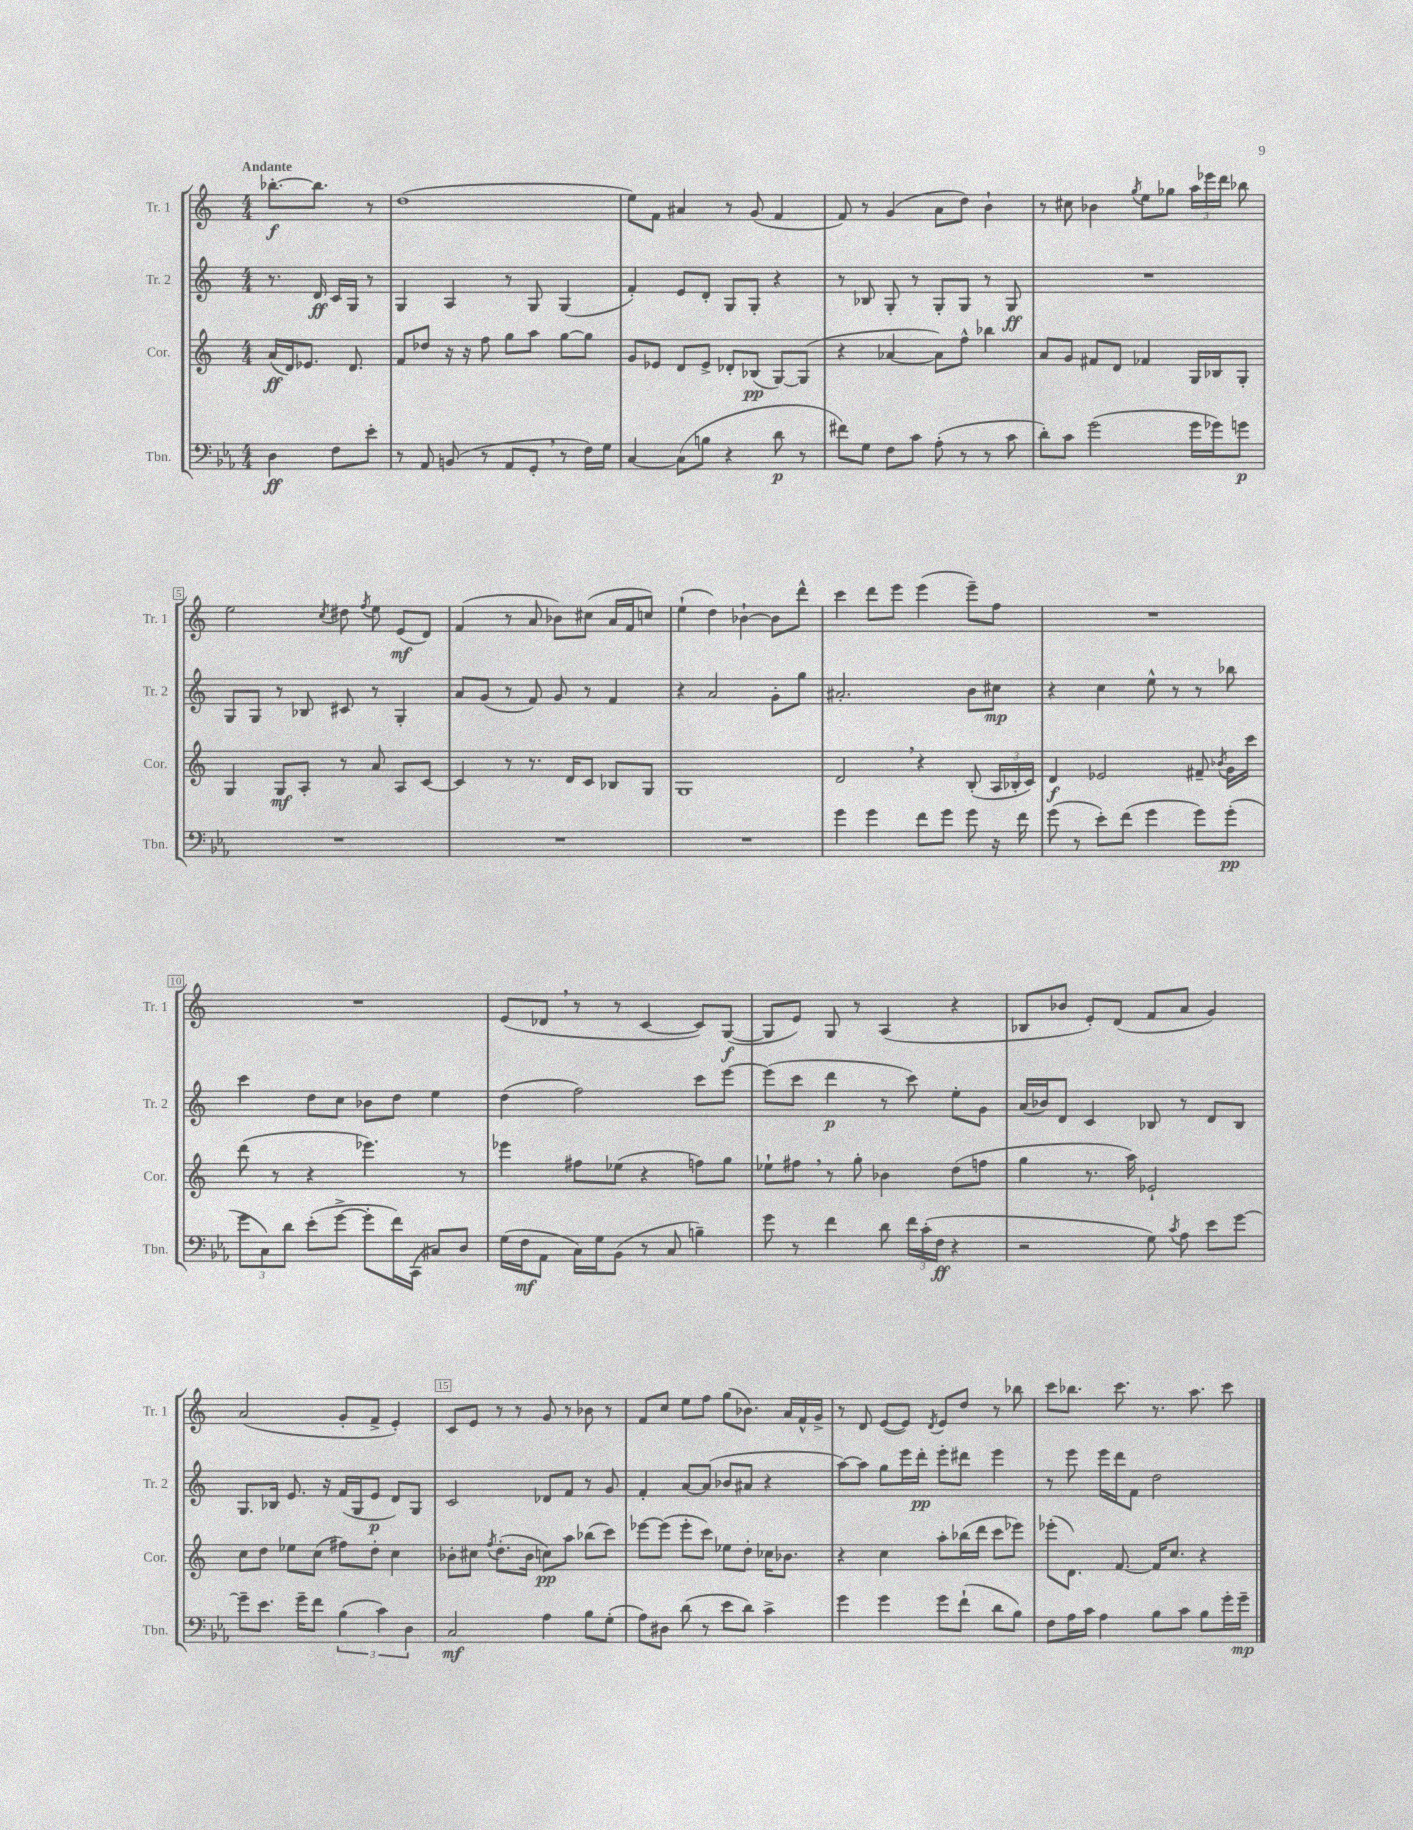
<<
\new StaffGroup <<
\new Staff = "s0" \with { instrumentName = "Tr. 1" shortInstrumentName = "Tr. 1" } {
    \clef treble \key c \major \numericTimeSignature \time 4/4 \partial 2 \tempo "Andante"
    \autoBeamOff bes''8.[~-.\f bes''8.] r8 |
    d''1( |
    e''8[) f'8] ais'4 r8 g'8( f'4 |
    f'8) r8 g'4( a'8[ d''8]) b'4-! |
    r8 cis''8 bes'4 \acciaccatura { g''8 } e''8[ ges''8] \tuplet 3/2 { a''16[ ees'''16 d'''16] } bes''8 |
    e''2 \acciaccatura { c''8 } dis''8 \acciaccatura { f''8 } e''8 e'8[\mf( d'8]) |
    f'4( r8 a'8 bes'8[) cis''8]( a'16[ f'16 c''8]) |
    e''4-!( d''4) bes'4~-! bes'8[ d'''8]-^ |
    c'''4 d'''8[ e'''8] e'''4( e'''8[--) f''8] |
    R1 |
    R1 |
    e'8[( des'8] \breathe r8 r8 c'4~ c'8[) g8]~\f( |
    g8[ e'8]) g8 r8 a4( r4 |
    bes8[ bes'8] e'8[-.) d'8]( f'8[ a'8] g'4) |
    a'2( g'8[-. f'8]-> e'4-.) |
    c'8[ e'8] r8 r8 g'8 r8 bes'8 r8 |
    f'8[ c''8] e''8[ f''8] g''8[( bes'8.]) a'16[ f'16-^ g'16]-> |
    r8 d'8 e'8[~( e'8]) \acciaccatura { d'8 } e'8[ d''8] r8 bes''8 |
    c'''8[ bes''8.] c'''8. r8. a''8. c'''8 \bar "|." |
}
\new Staff = "s1" \with { instrumentName = "Tr. 2" shortInstrumentName = "Tr. 2" } {
    \clef treble \key c \major \numericTimeSignature \time 4/4 \partial 2
    \autoBeamOff r8. d'16\ff c'16[ g16] r8 |
    g4 a4 r8 g8 g4( |
    f'4-.) e'8[ d'8]-. g8[ g8]-. r4 |
    r8 bes8 g8-. r8 g8[-. g8] r8 g8\ff |
    R1 |
    g8[ g8] r8 bes8 cis'8 r8 g4-. |
    a'8[ g'8]( r8 f'8) g'8 r8 f'4 |
    r4 a'2 g'8[-. g''8] |
    ais'2.-. b'8[ cis''8]\mp |
    r4 c''4 e''8-^ r8 r8 bes''8 |
    c'''4 d''8[ c''8] bes'8[ d''8] e''4 |
    d''4( f''2) c'''8[ e'''8]~ |
    e'''8[( c'''8] d'''4\p r8 c'''8) e''8[-. g'8] |
    a'16[( bes'16) d'8] c'4 bes8 r8 d'8[ bes8] |
    g8.[ bes16] e'8. r16 f'16[( g16 e'8]\p d'8[) g8] |
    c'2 des'8[ f'8] r8 g'8 |
    f'4-. a'8[~ a'8]( bes'8[ ais'8] r4 |
    a''8[~) a''8] g''8[ e'''16 d'''16]-.\pp e'''8[-. dis'''8] e'''4 |
    r8 e'''8 e'''16[ d'''16 f'8] d''2 \bar "|." |
}
\new Staff = "s2" \with { instrumentName = "Cor." shortInstrumentName = "Cor." } {
    \clef treble \key c \major \numericTimeSignature \time 4/4 \partial 2
    \autoBeamOff a'16[\ff( d'16) ees'8.] d'8. |
    f'8[ des''8] r16 r16 f''8 g''8[ a''8] g''8[~ g''8] |
    g'8[ ees'8] d'8[ ees'8]-> des'8[-. bes8]\pp( g8[~) g8]( |
    r4 aes'4~ aes'8[) f''8]-^ bes''4 |
    a'8[ g'8] fis'8[ d'8] fes'4 g16[ bes16 g8]-. |
    g4 g8[\mf a8]-. r8 a'8 a8[ c'8]~ |
    c'4 r8 r8. d'16[ c'8] bes8[ g8] |
    g1 |
    d'2 \breathe r4 b8-.( \tuplet 3/2 { a16[ bes16-. c'16]) } |
    d'4\f ees'2 fis'8-- \acciaccatura { bes'8 } g'16[ c'''16] |
    d'''8( r8 r4 ees'''4.) r8 |
    ees'''4 fis''8[ ees''8]( r4 f''8[) g''8] |
    ees''8[-! fis''8] \breathe r8 g''8-. bes'4 d''8[( f''8] |
    g''4 r8. a''16) ees'2-! |
    c''8[ d''8] ees''8[ c''8]( fis''8[) d''8]-. c''4 |
    bes'8[-. cis''8] \acciaccatura { f''8 } d''8.[-.( bes'16] c''8[\pp) a''8] bes''8[( c'''8]) |
    ees'''8[~ ees'''8]( ees'''8[-. c'''8]) ees''8[ d''8]-. ces''16[ bes'8.] |
    r4 c''4 a''8[-. bes''16( d'''16] c'''8[ ees'''8]) |
    ees'''8[-.( d'8.]) f'8.~ f'16[ c''8.] r4 \bar "|." |
}
\new Staff = "s3" \with { instrumentName = "Tbn." shortInstrumentName = "Tbn." } {
    \clef bass \key ees \major \numericTimeSignature \time 4/4 \partial 2
    \autoBeamOff d4\ff f8[ ees'8]-. |
    r8 aes,8 b,8( r8 aes,8[ g,8]-. \breathe r8 f16[) g16] |
    c4~ c8[( b8] r4 d'8\p r8 |
    fis'8[) g8] f8[ c'8] aes8-.( r8 r8 c'8 |
    d'8[-.) c'8] g'2( g'16[ ges'16) g'8]\p |
    R1 |
    R1 |
    R1 |
    g'4 g'4 f'8[ g'8] g'8 r16 f'16 |
    g'8( r8 ees'8[-.) f'8]( g'4 g'8[) g'8]-.\pp( |
    \tuplet 3/2 { g'8[ c8) d'8] } ees'8[-.( g'8]~-> g'8[-. f'16) c,16]( cis8[) d8] |
    g16[( f16\mf aes,8] c16[) g16 bes,8]( r8 c8 b4--) |
    g'8 r8 f'4 d'8 \tuplet 3/2 { f'16[ c'16-.( f16]\ff } r4 |
    r2 g8) \acciaccatura { c'8 } aes8 ees'8[ g'8]~ |
    g'8[-- ees'8.] g'16[-- f'8] \tuplet 3/2 { bes4( c'4) d4 } |
    c2\mf aes4 bes8[ g8]-.( |
    aes8[) dis8] d'8( r8 ees'8[ d'8]) c'4-> |
    g'4 g'4 g'8[ f'8]-!( d'8[ bes8]) |
    f8[ aes16 c'16] aes4 bes8[ c'8] bes8[ g'16-. g'16]--\mp \bar "|." |
}
>>
>>
\layout { \context { \Score \override BarNumber.break-visibility = ##(#f #t #t) barNumberVisibility = #(every-nth-bar-number-visible 5) \override BarNumber.stencil = #(make-stencil-boxer 0.1 0.3 ly:text-interface::print) } }
